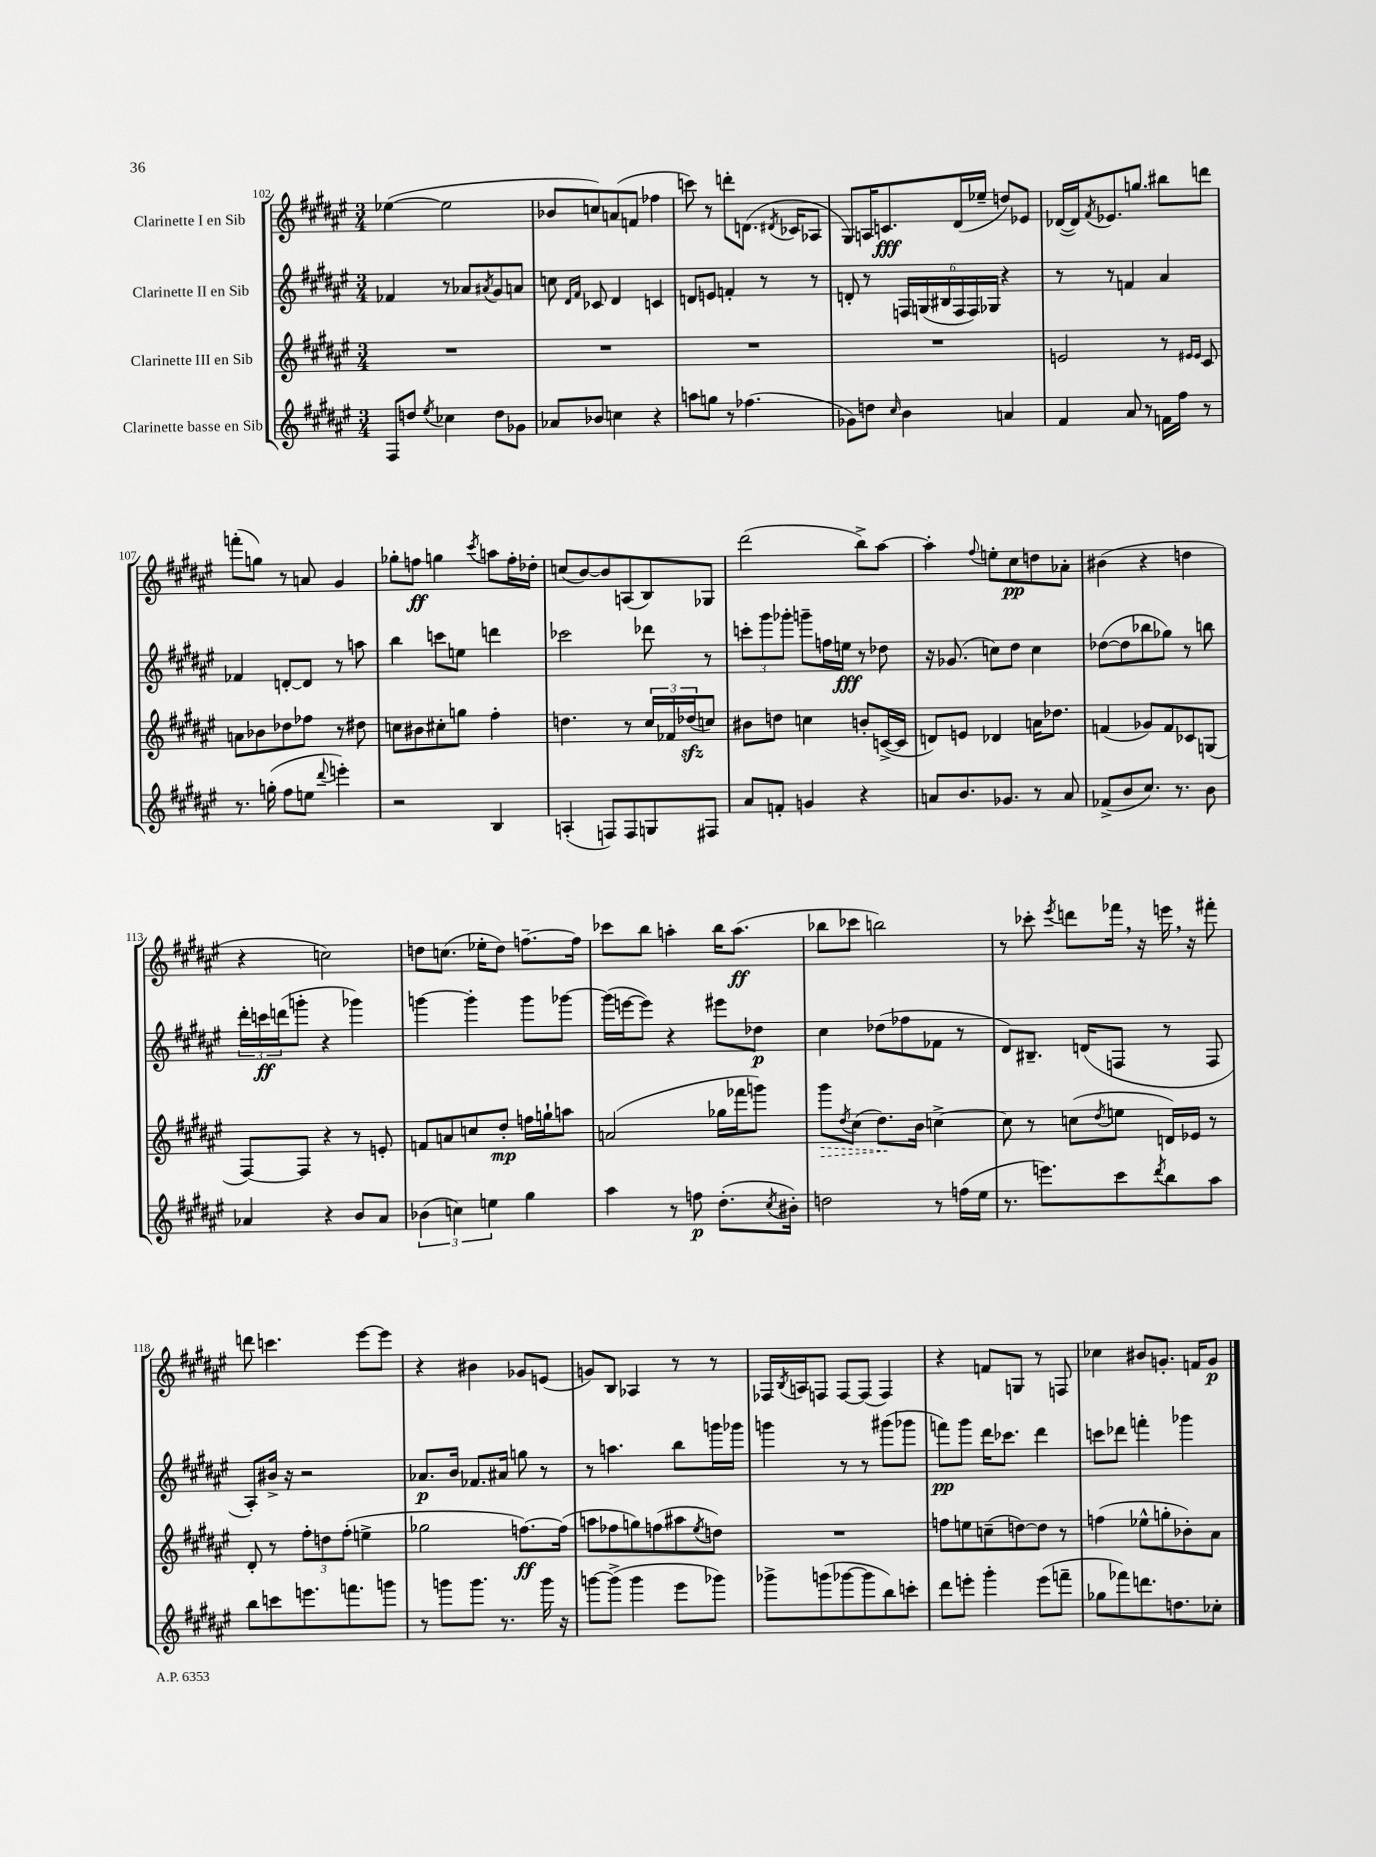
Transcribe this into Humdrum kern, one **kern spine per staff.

**kern	**kern	**kern	**kern
*staff4	*staff3	*staff2	*staff1
*clefG2	*clefG2	*clefG2	*clefG2
*k[f#c#g#d#a#e#]	*k[f#c#g#d#a#e#]	*k[f#c#g#d#a#e#]	*k[f#c#g#d#a#e#]
*M3/4	*M3/4	*M3/4	*M3/4
8F#/L	2.r	4f-/	([4ee-\
8dd/J	.	.	.
8qee#/	.	.	.
4cc-\	.	8r	2ee-\]
.	.	8a-/L	.
.	.	8qa#/	.
8dd\L	.	8g#/	.
8g-\J	.	8a/J	.
=	=	=	=
8a-/L	2.r	8cc\	8b-/L
.	.	16qqd#/LL	.
.	.	16qqf#/JJ	.
8b-/J	.	8c-/	8cc/)
4cc\	.	4d#/	(8a/
.	.	.	8f/J
4r	.	4c/	4ff-\
=	=	=	=
8aa\L	2.r	8d/L	8ccc\)
8gg\J	.	8e/J	8r
8r	.	4f'/	8ddd'\L
(4.ff-\	.	.	(8.d\J
.	.	8r	.
.	.	.	8qd#/
.	.	.	16c-/LK
.	.	8r	8A-/J
=	=	=	=
8g-\L)	2.r	8d'/	8G#/L)
8dd\J	.	8r	16A/K
.	.	.	8.c/
16qqcc#/	.	.	.
4b\	.	24F/LL	.
.	.	(24G/	.
.	.	24B#/	.
.	.	24F/	(16d#/L
.	.	24F/)	.
.	.	.	16ee-~/JJ
.	.	24G-/JJ	.
4a/	.	4r	8dd/L)
.	.	.	8e-/J
=	=	=	=
4f#/	2e/	8r	([16d-/LL
.	.	.	16d-/]J)
.	.	.	8qf#/
.	.	8r	8.e-/
8a#/	.	4f/	.
.	.	.	8.gg/J
8r	.	.	.
16f\LL	8r	4a#/	8bb#\L
16ff#\JJ	.	.	.
.	16qqe#/LL	.	.
.	16qqe#/JJ	.	.
8r	8c#/	.	8ddd\J
=	=	=	=
8.r	8a\L	4f-/	(8fff'\L
.	8b-\	.	8gg\J)
(16gg'\	.	.	.
8ff#\L	8dd-\	[8d'/L	8r
8ee\J	8ff-\J	8d/]J	8a/
8qqddd#/	.	.	.
4eee'\)	8r	8r	4g#/
.	8dd#\	8aa\	.
=	=	=	=
2r	8cc\L	4bb\	8gg-'\L
.	8b#\	.	8ff\J
.	8cc#'\	8ccc\L	4gg\
.	8gg\J	8ee\J	.
.	.	.	8qccc#/
4B/	4ff#'\	4ddd\	8aa\L
.	.	.	16ff'\L
.	.	.	16dd-'\JJ
=	=	=	=
(4A'/	4.dd\	2ccc-\	(8cc/L
.	.	.	[8b/)
8F/L)	.	.	8b/]
8F/	8r	.	(8A/
8G/	24cc#/LL	8ddd-\	8B/)
.	24f-/	.	.
.	(24dd-/J	.	.
8F#/J	8cc/J)	8r	8G-/J
=	=	=	=
8a#/L	8b#\L	12ccc'\L	(2ddd#\
.	.	12ggg#\	.
8f'/J	8dd\J	.	.
.	.	12ggg-'\J	.
4g/	4cc\	8ggg~\L	.
.	.	16ff\L	.
.	.	16ee\JJ	.
4r	8b'/L	8r	8bb^\L)
.	([16c^/L	8dd-\	[8aa#\J
.	16c/]JJ	.	.
=	=	=	=
8a/L	8d/L)	16r	4aa#'\]
.	.	(8.g-/	.
8.b/	8e/J	.	.
.	.	.	8qqff#/
.	4d-/	8cc\L)	8ee'\L
8.g-/J	.	.	.
.	.	8dd#\J	8cc#\
8r	16a\LK	4cc\	8dd\
.	8.dd-\J	.	.
8a/	.	.	8a-'\J
=	=	=	=
(8f-^/L	(4f/	([8dd-\L	(4b#\
8b/	.	8dd-\]	.
8.cc#/J)	8g-/L)	8bb-\	4r
.	8f/	8gg-\J)	.
8.r	.	.	.
.	8c-/	8r	4dd\
8b\	(8G/J	8bb\	.
=	=	=	=
4a-/	[8F#/L)	24ddd#'\LL	4r
.	.	24ccc\	.
.	.	(24ddd\J	.
.	8F#/]J	8ggg'\J	.
4r	4r	4r	2cc\)
8b/L	8r	4ggg-\)	.
8a-/J	8e'/	.	.
=	=	=	=
(6b-\	8f/L	[4ggg\	8dd\L
.	8a/	.	(8.cc\J
6cc\)	.	.	.
.	8cc/	4ggg'\]	.
.	.	.	16ee-'\LK
6ee\	.	.	.
.	8dd#'/J	.	8dd\J)
4gg#\	16ff\LL	8ggg\L	[8.ff~\L
.	16gg`\J	.	.
.	8aa\J	[8ggg-\J	.
.	.	.	16ff\]Jk
=	=	=	=
4aa#\	(2a/	(16ggg-\]LL	8ccc-\L
.	.	[16eee\J	.
.	.	8eee\]J)	8bb\J
8r	.	4r	4aa'\
8ff\	.	.	.
(8.dd#'\L	16gg-\LL	8eee#\L	16bb\LK
.	16fff-\J	.	(8.aa\J
.	8ggg\J)	8dd-\J	.
8qcc#/	.	.	.
16b#'\Jk)	.	.	.
=	=	=	=
2dd\	8ggg#\L	4cc#\	8bb-\L
.	8qdd#/	.	.
.	(8cc#\J	.	8ccc-\J
.	8.dd#\L)	(8dd-\L	2bb\)
.	.	8ff-\	.
.	16b\Jk	.	.
8r	[4cc^\	8f-\J	.
(16ff\LL	.	8r	.
16ee#\JJ	.	.	.
=	=	=	=
8.r	8cc\]	8d#/L)	8r
.	8r	8.B#~/J	8ccc-'\
8.eee\L)	.	.	.
.	.	.	8qeee#/
.	(8cc\L	.	8ddd\L
.	.	(16d/LK	.
.	8qdd#/	.	.
8ccc#\	8ee\J	8F/J	16fff-\Jk
.	.	.	16r
8qddd#/	.	.	.
8bb\	16d/LL)	8r	16eee\
.	16e-/JJ	.	16r
8aa#\J	8r	8F/	8fff#'\
=	=	=	=
8bb\L	8d#'/	8A#'/L)	8ddd\
8ccc\	8r	16b#^/Jk	4.ccc\
.	.	16r	.
8.eee\	12ff#'\L	2r	.
.	12dd\	.	.
.	(12ff#'\J	.	.
8.fff\	.	.	.
.	4ee^\	.	[8eee#\L
8ggg\J	.	.	8eee#\]J
=	=	=	=
8r	2gg-\	8.a-/L	4r
8ggg\L	.	.	.
.	.	16b/Jk	.
8.ggg\J	.	8.f-/L	4b#\
8.r	.	16a#/Jk	.
.	[8.ff\L)	8gg\	8g-/L
16ggg\	.	8r	(8e/J
16r	(16ff\]Jk	.	.
=	=	=	=
[8ggg\L	8aa\L	8r	8g/L)
(8ggg^\]J	8ff-\	4.aa\	8B/J
4ggg\	8gg\)	.	4A-/
.	(8ff\	.	.
8eee#\L	8aa#\	8bb\L	8r
.	8qee#/	.	.
8ggg-\J)	8dd\J)	16ggg\L	8r
.	.	16ggg-\JJ	.
=	=	=	=
8ggg-^\L	2.r	4ggg\	16F-/LL
.	.	.	8qB/
.	.	.	16A/J
(8ggg\	.	.	8F/J
[8ggg-\	.	8r	[8F/L
8ggg-\]	.	8r	(8F/]J
8bb\)	.	(8ggg#\L	4F/)
8ccc'\J	.	8ggg-\J	.
=	=	=	=
8ddd#\L	8ff\L	8fff\L)	4r
8eee'\J	8ee\	8ggg#\J	.
4ggg#'\	(8cc~\	16ddd#\LK	8f/L
.	.	8.ccc-\J	.
.	[8dd\)	.	8G/J
(8eee\L	8dd\]J	4ddd#\	8r
8fff~\J	8r	.	8F/
=	=	=	=
8gg-\L	(4ff\	8ccc\L	4cc-\
8fff-\)	.	8ddd-\J	.
8.ddd\	8ee-^^\L	4fff'\	8b#/L
.	8gg'\	.	8.g'/J
8.dd\	.	.	.
.	8b-'\)	4ggg-\	.
.	.	.	16f/LK
8cc-'\J	8a#\J	.	8g/J
==	==	==	==
*-	*-	*-	*-
